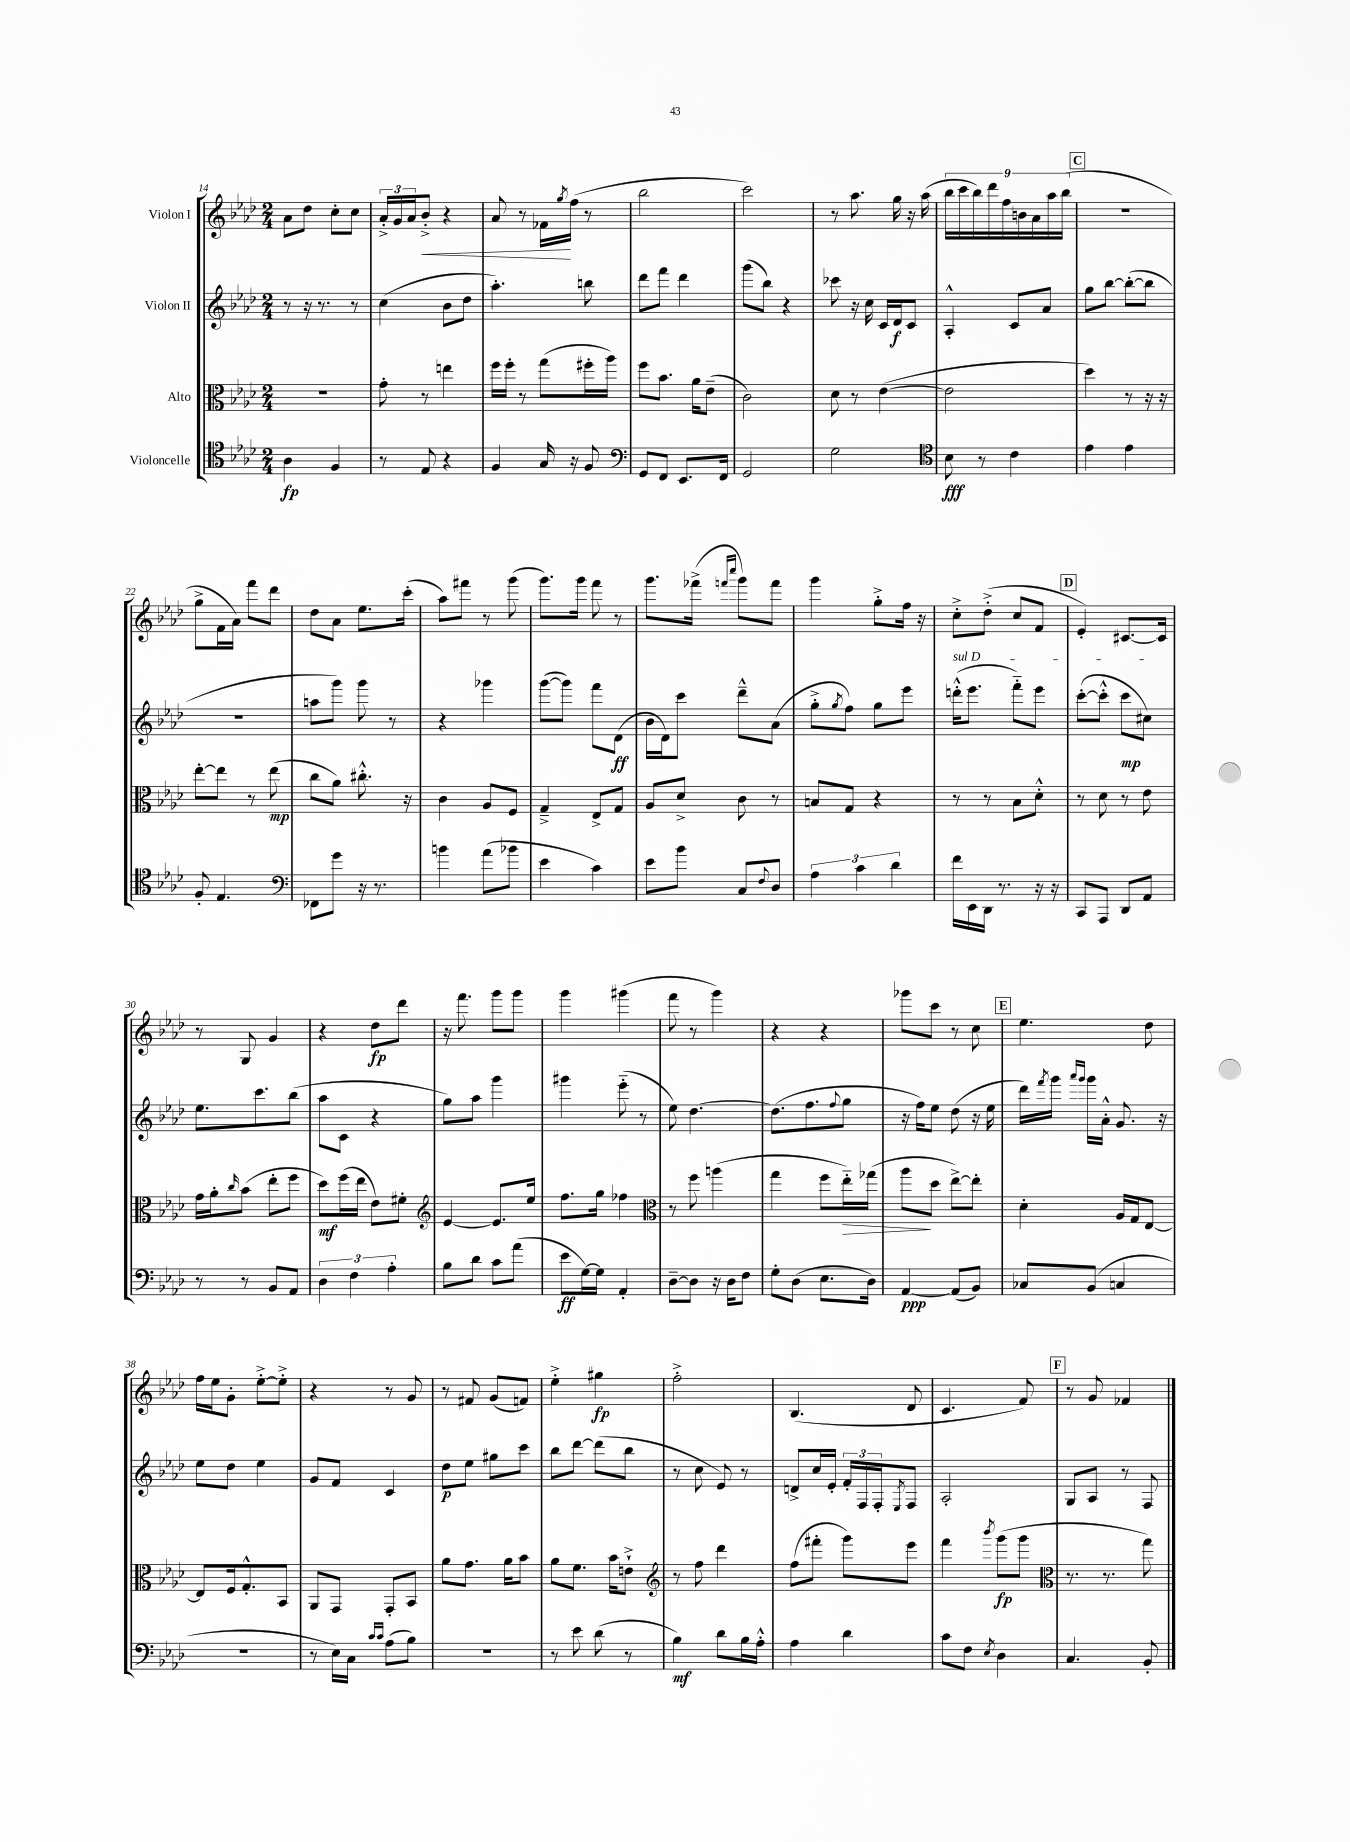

**kern	**dynam	**kern	**dynam	**kern	**dynam	**kern	**dynam
*part4	*part4	*part3	*part3	*part2	*part2	*part1	*part1
*staff4	*staff4	*staff3	*staff3	*staff2	*staff2	*staff1	*staff1
*I"Violoncelle	*	*I"Alto	*	*I"Violon II	*	*I"Violon I	*
*clefC4	*	*clefC3	*	*clefG2	*	*clefG2	*
*k[b-e-a-d-]	*	*k[b-e-a-d-]	*	*k[b-e-a-d-]	*	*k[b-e-a-d-]	*
*M2/4	*	*M2/4	*	*M2/4	*	*M2/4	*
=14	=14	=14	=14	=14	=14	=14	=14
4A-\	fp	2r	.	8r	.	8a-\L	.
.	.	.	.	16r	.	8dd-\J	.
.	.	.	.	8.r	.	.	.
4F/	.	.	.	.	.	8cc'\L	.
.	.	.	.	8r	.	8cc\J	.
=15	=15	=15	=15	=15	=15	=15	=15
8r	.	8g'\	.	(4cc\	.	24a-'^/LL	.
.	.	.	.	.	.	24g/	.
.	.	.	.	.	.	24a-/J	.
!	!	!	!	!	!	!	!LO:HP:b
8E-/	.	8r	.	.	.	8b-'^/J	<
4r	.	4een\	.	8b-\L	.	4r	.
.	.	.	.	8dd-\J	.	.	.
=16	=16	=16	=16	=16	=16	=16	=16
4F/	.	16ff\LL	.	4.aa-'\)	.	8a-/	.
.	.	16ff'\JJ	.	.	.	.	.
.	.	8r	.	.	.	8r	.
16G/	.	(8gg\L	.	.	.	16f-X\LL	.
.	.	.	.	.	.	8qgg/	.
16r	.	.	.	.	.	(16ff\JJ	[
8F/	.	16ff#X'\L	.	8bbn\	.	8r	.
.	.	16aa-\JJ)	.	.	.	.	.
=17	=17	=17	=17	=17	=17	=17	=17
*clefF4	*	*	*	*	*	*	*
8GG/L	.	8ff\L	.	8ddd-\L	.	2bb-\	.
8FF/J	.	8.b-\J	.	8fff\J	.	.	.
8.EE-/L	.	.	.	4ddd-\	.	.	.
.	.	16a-\KL	.	.	.	.	.
.	.	(8e-~\J	.	.	.	.	.
16FF/Jk	.	.	.	.	.	.	.
=18	=18	=18	=18	=18	=18	=18	=18
2GG/	.	2c\)	.	(8ggg\L	.	2ccc\)	.
.	.	.	.	8bb-\J)	.	.	.
.	.	.	.	4r	.	.	.
=19	=19	=19	=19	=19	=19	=19	=19
2G\	.	8d-\	.	8ccc-X\	.	8r	.
.	.	8r	.	16r	.	8.aa-\	.
.	.	.	.	16cc\	.	.	.
.	.	([4e-\	.	16c/LL	.	.	.
.	.	.	.	16d-/J	f	16gg\	.
.	.	.	.	8c/J	.	16r	.
.	.	.	.	.	.	(16aa-\	.
=20	=20	=20	=20	=20	=20	=20	=20
*clefC4	*	*	*	*	*	*	*
8B-\	fff	2e-\]	.	4A-'^^/	.	18bb-\LL	.
.	.	.	.	.	.	18ccc\	.
.	.	.	.	.	.	18bb-\)	.
8r	.	.	.	.	.	.	.
.	.	.	.	.	.	18ddd-\	.
.	.	.	.	.	.	18ff\	.
4c\	.	.	.	8c/L	.	.	.
.	.	.	.	.	.	18bn\	.
.	.	.	.	.	.	18a-\	.
.	.	.	.	8a-/J	.	.	.
.	.	.	.	.	.	18aa-\	.
.	.	.	.	.	.	(18bb-\JJ	.
!!LO:REH:place=s1:t=C
=21	=21	=21	=21	=21	=21	=21	=21
4e-\	.	4dd-\)	.	8gg\L	.	2r	.
.	.	.	.	[8bb-\J	.	.	.
4e-\	.	8r	.	(8bb-'\L_	.	.	.
.	.	16r	.	8bb-\J]	.	.	.
.	.	16r	.	.	.	.	.
!!LO:LB:g=z
=22	=22	=22	=22	=22	=22	=22	=22
8F'/	.	[8ee-'\L	.	2r	.	8gg^\L	.
4.E-/	.	8ee-\J]	.	.	.	16f\L	.
.	.	.	.	.	.	16a-\JJ)	.
.	.	8r	.	.	.	8fff\L	.
.	.	(8ee-\	mp	.	.	8ddd-\J	.
=23	=23	=23	=23	=23	=23	=23	=23
*clefF4	*	*	*	*	*	*	*
8FF-X\L	.	8cc\L	.	8aan\L	.	8dd-\L	.
8g\J	.	8a-\J)	.	8ggg\J)	.	8a-\J	.
16r	.	8.cc#X'^^\	.	8ggg\	.	8.ee-\L	.
8.r	.	.	.	.	.	.	.
.	.	.	.	8r	.	.	.
.	.	16r	.	.	.	(16ccc'\Jk	.
=24	=24	=24	=24	=24	=24	=24	=24
4bn\	.	4c\	.	4r	.	8aa-\L)	.
.	.	.	.	.	.	8fff#X\J	.
(8a-\L	.	8A-/L	.	4ggg-X\	.	8r	.
8b-X\J	.	8F/J	.	.	.	(8ggg\	.
=25	=25	=25	=25	=25	=25	=25	=25
4e-\	.	4G~^/	.	([8ggg\L	.	8.ggg\L)	.
.	.	.	.	8ggg\J])	.	.	.
.	.	.	.	.	.	16ggg\Jk	.
4c\)	.	8E-^/L	.	8fff\L	.	8fff\	.
.	.	8G/J	.	(8d-\J	ff	8r	.
=26	=26	=26	=26	=26	=26	=26	=26
8e-\L	.	8A-/L	.	16b-\LL	.	8.ggg\L	.
.	.	.	.	16d-\J)	.	.	.
8b-\J	.	8d-^/J	.	8ccc\J	.	.	.
.	.	.	.	.	.	(16fff-X^\Jk	.
.	.	.	.	.	.	16qqfffn/LL	.
.	.	.	.	.	.	16qqcccc/JJ	.
8C/L	.	8c\	.	8ddd-~^^\L	.	8ggg\L)	.
8qqF/	.	.	.	.	.	.	.
8D-/J	.	8r	.	(8a-\J	.	8fff\J	.
=27	=27	=27	=27	=27	=27	=27	=27
6A-\	.	8Bn/L	.	8gg'^\L	.	4ggg\	.
.	.	.	.	8qgg/	.	.	.
.	.	8G/J	.	8ff\J)	.	.	.
6c\	.	.	.	.	.	.	.
.	.	4r	.	8gg\L	.	8gg'^\L	.
6d-\	.	.	.	.	.	.	.
.	.	.	.	8eee-\J	.	16ff\Jk	.
.	.	.	.	.	.	16r	.
=28	=28	=28	=28	=28	=28	=28	=28
!	!	!	!	!LO:TX:a:i:t=sul D	!	!	!
16f\LL	.	8r	.	(16dddn'^^\KL	.	8cc'^\L	.
16EE-\	.	.	.	8.eee-\J	.	.	.
16DD-\JJ	.	8r	.	.	.	(8dd-'^\J	.
8.r	.	.	.	.	.	.	.
.	.	8B-\L	.	8fff\L)	.	8cc/L	.
16r	.	8d-'^^\J	.	8eee-\J	.	8f/J	.
16r	.	.	.	.	.	.	.
!!LO:REH:place=s1:t=D
=29	=29	=29	=29	=29	=29	=29	=29
8CC/L	.	8r	.	([8ccc'\L	.	4e-'/)	.
8AAA-/J	.	8d-\	.	8ccc'^^\J]	.	.	.
8DD-/L	.	8r	.	8ccc\L	mp	[8.c#X/L	.
8AA-/J	.	8e-\	.	8cc#X\J)	.	.	.
.	.	.	.	.	.	16c#/Jk]	.
!!LO:LB:g=z
=30	=30	=30	=30	=30	=30	=30	=30
8r	.	16g\LL	.	8.ee-\L	.	8r	.
.	.	16a-'\J	.	.	.	.	.
.	.	16qqcc/	.	.	.	.	.
8r	.	(8b-\J	.	.	.	8G/	.
.	.	.	.	8.ccc\	.	.	.
8BB-/L	.	8ee-'\L	.	.	.	4g/	.
8AA-/J	.	8ff\J	.	(8bb-\J	.	.	.
=31	=31	=31	=31	=31	=31	=31	=31
6D-\	.	8dd-\L)	mf	8aa-\L	.	4r	.
.	.	(16ff\L	.	8c\J	.	.	.
6F\	.	.	.	.	.	.	.
.	.	16ee-\JJ	.	.	.	.	.
.	.	8e-\L)	.	4r	.	8dd-\L	fp
6A-'\	.	.	.	.	.	.	.
.	.	8f#X'\J	.	.	.	8ddd-\J	.
=32	=32	=32	=32	=32	=32	=32	=32
*	*	*clefG2	*	*	*	*	*
8B-\L	.	[4e-/	.	8gg\L)	.	16r	.
.	.	.	.	.	.	8.fff\	.
8d-\J	.	.	.	8aa-\J	.	.	.
8c\L	.	8.e-/L]	.	4ggg\	.	8ggg\L	.
(8a-\J	.	.	.	.	.	8ggg\J	.
.	.	16ee-/Jk	.	.	.	.	.
=33	=33	=33	=33	=33	=33	=33	=33
8e-\L	ff	8.ff\L	.	4ggg#X\	.	4ggg\	.
[16G\L)	.	.	.	.	.	.	.
16G\JJ]	.	16gg\Jk	.	.	.	.	.
4AA-'/	.	4ff-X\	.	(8eee-\	.	(4ggg#X\	.
.	.	.	.	8r	.	.	.
=34	=34	=34	=34	=34	=34	=34	=34
*	*	*clefC3	*	*	*	*	*
[8D-~\L	.	8r	.	8ee-\)	.	8fff\	.
8D-\J]	.	8ff\	.	[4.dd-\	.	8r	.
16r	.	(4aan\	.	.	.	4ggg\)	.
16D-\KL	.	.	.	.	.	.	.
8F\J	.	.	.	.	.	.	.
=35	=35	=35	=35	=35	=35	=35	=35
8G'\L	.	4gg\	.	(8.dd-\L]	.	4r	.
(8D-\J	.	.	.	.	.	.	.
.	.	.	.	8.ff\	.	.	.
8.E-\L	.	8ff\L	.	.	.	4r	.
.	.	.	.	8qqff/	.	.	.
!	!	!	!LO:HP:b	!	!	!	!
.	.	16ee-\L)	>	8gg\J	.	.	.
16D-\Jk)	.	(16gg-X\JJ	.	.	.	.	.
=36	=36	=36	=36	=36	=36	=36	=36
[4AA-/	ppp	8aa-\L	.	16r	.	8ggg-X\L	.
.	.	.	.	16ff\KL)	.	.	.
.	.	8dd-\J	]	8ee-\J	.	8ccc\J	.
(8AA-/L]	.	[8ee-^\L)	.	(8dd-\	.	8r	.
8BB-/J)	.	8ee-'\J]	.	16r	.	8cc\	.
.	.	.	.	16ee-\	.	.	.
!!LO:REH:place=s1:t=E
=37	=37	=37	=37	=37	=37	=37	=37
8C-X/L	.	4d-'\	.	16ddd-\LL)	.	4.ee-\	.
.	.	.	.	8qfff/	.	.	.
.	.	.	.	16ggg\JJ	.	.	.
.	.	.	.	16qqaaa-/LL	.	.	.
.	.	.	.	16qqggg/JJ	.	.	.
(8BB-/J	.	.	.	16ggg\LL	.	.	.
.	.	.	.	16a-'^^\JJ	.	.	.
4Cn/	.	16A-/LL	.	8.g/	.	.	.
.	.	16G/J	.	.	.	.	.
.	.	[8E-/J	.	.	.	8dd-\	.
.	.	.	.	16r	.	.	.
!!LO:LB:g=z
=38	=38	=38	=38	=38	=38	=38	=38
2r	.	8E-/L]	.	8ee-\L	.	16ff\LL	.
.	.	.	.	.	.	16ee-\J	.
.	.	16F/k	.	8dd-\J	.	8g'\J	.
.	.	8.G'^^/	.	.	.	.	.
.	.	.	.	4ee-\	.	[8ee-'^\L	.
.	.	8BB-/J	.	.	.	8ee-'^\J]	.
=39	=39	=39	=39	=39	=39	=39	=39
8r	.	8AA-/L	.	8g/L	.	4r	.
16E-\LL)	.	8GG/J	.	8f/J	.	.	.
16C\JJ	.	.	.	.	.	.	.
16qqc/LL	.	.	.	.	.	.	.
16qqc/JJ	.	.	.	.	.	.	.
(8A-\L	.	8GG'/L	.	4c/	.	8r	.
8B-\J)	.	8BB-/J	.	.	.	8g/	.
=40	=40	=40	=40	=40	=40	=40	=40
2r	.	8a-\L	.	8dd-\L	p	8r	.
.	.	8.g\J	.	8ee-\J	.	8f#X/	.
.	.	.	.	8gg#X\L	.	(8g/L	.
.	.	16a-\KL	.	.	.	.	.
.	.	8b-\J	.	8ccc\J	.	8fn/J)	.
=41	=41	=41	=41	=41	=41	=41	=41
8r	.	8a-\L	.	8bb-\L	.	4ee-'^\	.
8e-\	.	8.f\J	.	[8ddd-\J	.	.	.
(8d-\	.	.	.	(8ddd-\L]	.	4gg#X\	fp
.	.	16b-\KL	.	.	.	.	.
8r	.	8en`^\J	.	8bb-\J	.	.	.
=42	=42	=42	=42	=42	=42	=42	=42
*	*	*clefG2	*	*	*	*	*
4B-\)	mf	8r	.	8r	.	2ff'^\	.
.	.	8ff\	.	8cc\	.	.	.
8d-\L	.	4ddd-\	.	8e-/)	.	.	.
16B-\L	.	.	.	8r	.	.	.
16A-'^^\JJ	.	.	.	.	.	.	.
=43	=43	=43	=43	=43	=43	=43	=43
4A-\	.	(8ff\L	.	8dn^/L	.	(4.B-/	.
.	.	8fff#X'\J	.	16cc/L	.	.	.
.	.	.	.	16e-'/JJ	.	.	.
4d-\	.	8ggg\L)	.	24f'/LL	.	.	.
.	.	.	.	24F/	.	.	.
.	.	.	.	24F'/J	.	.	.
.	.	.	.	8qE-/	.	.	.
.	.	8eee-\J	.	8F/J	.	8d-/	.
=44	=44	=44	=44	=44	=44	=44	=44
8c\L	.	4fff\	.	2A-'/	.	4.c/	.
8F\J	.	.	.	.	.	.	.
8qE-/	.	8qbbb-/	.	.	.	.	.
4D-\	.	(8ggg\L	fp	.	.	.	.
.	.	8ggg\J	.	.	.	8f/)	.
!!LO:REH:place=s1:t=F
=45	=45	=45	=45	=45	=45	=45	=45
*	*	*clefC3	*	*	*	*	*
4.C/	.	8.r	.	8G/L	.	8r	.
.	.	.	.	8A-/J	.	8g/	.
.	.	8.r	.	.	.	.	.
.	.	.	.	8r	.	4f-X/	.
8BB-'/	.	8gg\)	.	8F/	.	.	.
==	==	==	==	==	==	==	==
*-	*-	*-	*-	*-	*-	*-	*-
